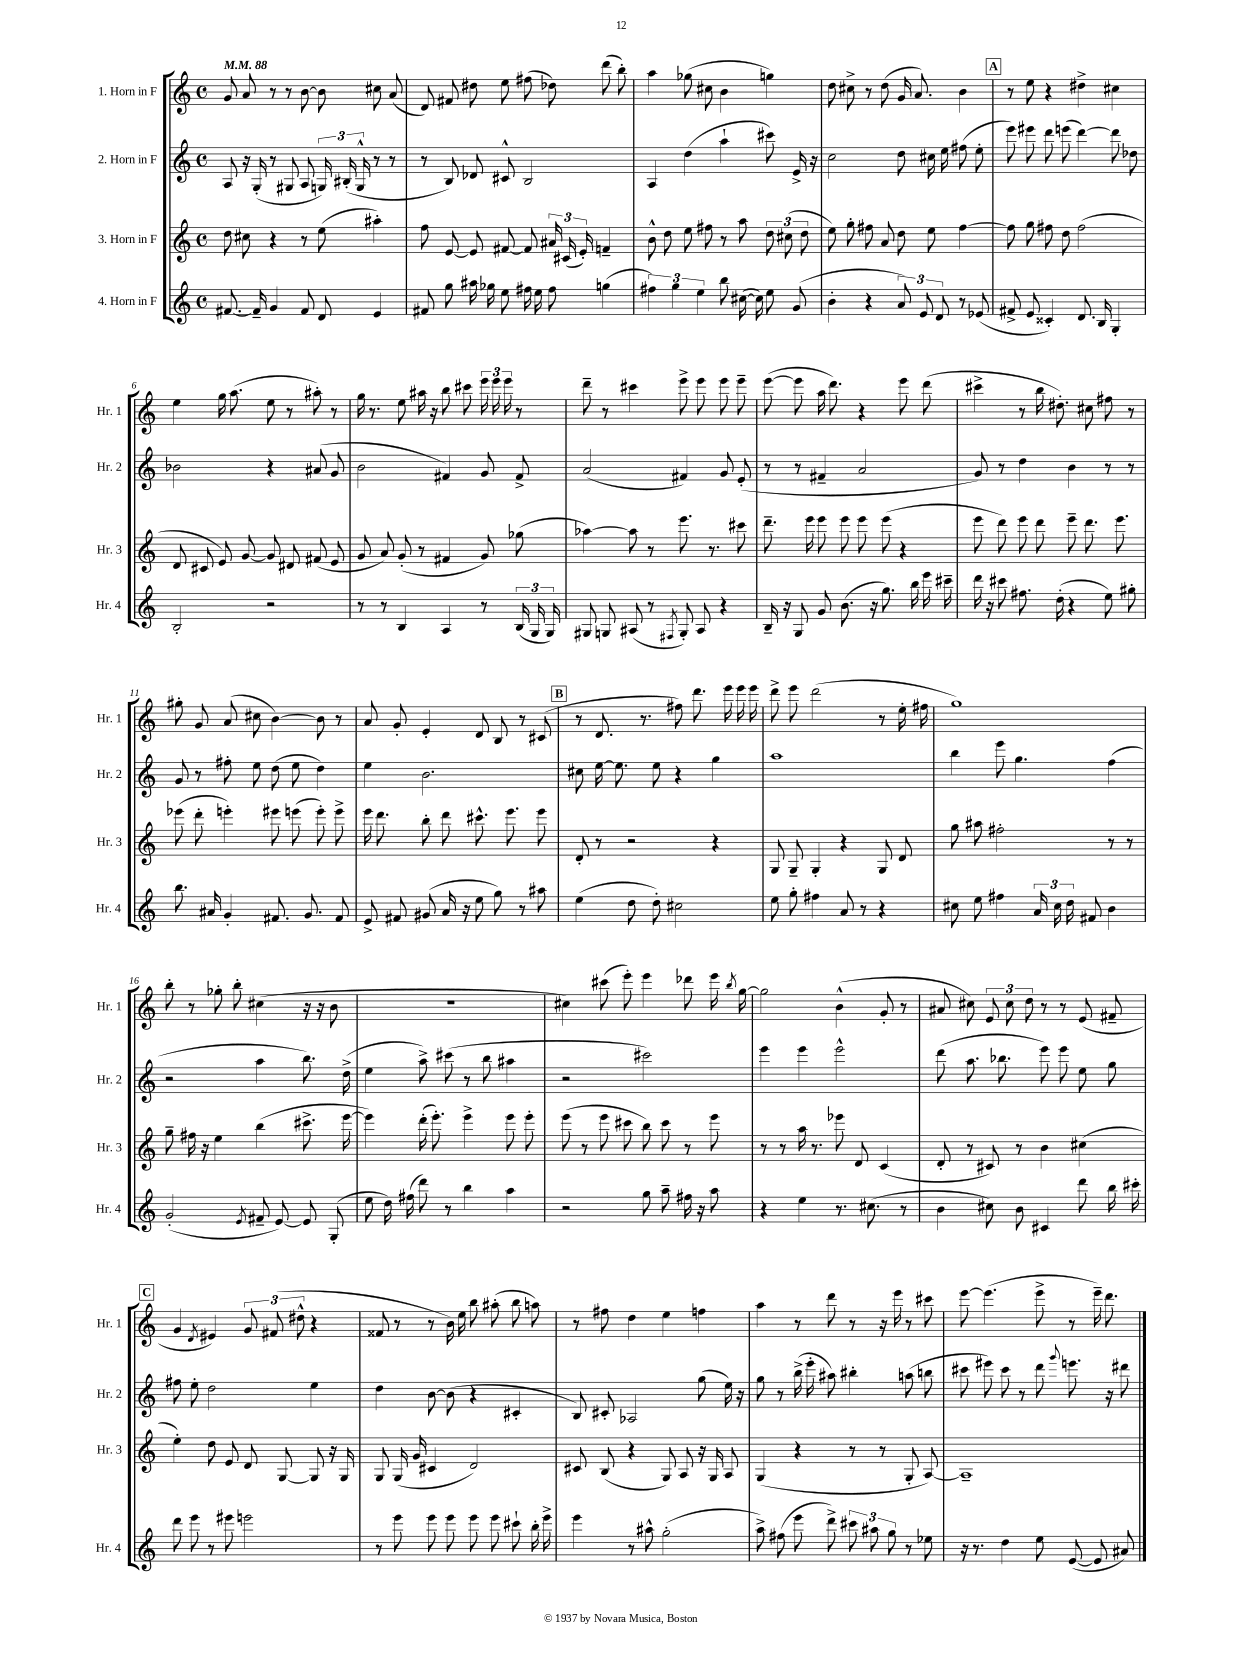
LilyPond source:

<<
\new StaffGroup <<
\new Staff = "s0" \with { instrumentName = "1. Horn in F" shortInstrumentName = "Hr. 1" } {
    \clef treble \key c \major \defaultTimeSignature \time 4/4 \tempo 4 = 88
    \autoBeamOff g'8 a'8 r8 r8 b'8~ b'8 cis''8 a'8( |
    d'8) fis'8 dis''8 e''8 fis''8( des''8) d'''8( b''8-.) |
    a''4 ges''8( cis''8 b'4 g''4) |
    d''8 cis''8-> r8 d''8( g'16 a'8.) b'4 |
    \mark \markup { \box "A" } r8 e''8 r4 dis''4-> cis''4 |
    e''4 g''16 a''8.( e''8 r8 ais''8-.) r8 |
    g''16 r8. e''8 ais''16 r16 b''8 cis'''8 \tuplet 3/2 { e'''16 e'''16 e'''16 } r8 |
    d'''8-- r8 cis'''4 e'''8-> e'''8 e'''8 e'''8-- |
    e'''8~( e'''8 a''16 d'''8.) r4 e'''8 d'''8( |
    cis'''4-> r8 b''16 dis''8.-.) cis''8 fis''8 r8 |
    gis''8-. g'8 a'8( cis''8 b'4~) b'8 r8 |
    a'8 g'8-. e'4-. d'8 b8 r8 cis'8( |
    \mark \markup { \box "B" } r8 d'8. r8. fis''8) d'''8. e'''16 e'''16 e'''16 |
    d'''8-> e'''8 d'''2( r8 e''16-. fis''16 |
    g''1) |
    b''8-. r8 ges''8-. b''8-. cis''4( r16 r16 b'8 |
    R1 |
    cis''4) cis'''8( e'''8-.) e'''4 des'''8 e'''16 \acciaccatura { b''8 } g''16~ |
    g''2 b'4-^( g'8-. r8 |
    ais'8 cis''8) \tuplet 3/2 { e'8 cis''8 d''8 } r8 r8 e'8( fis'8-- |
    \mark \markup { \box "C" } g'4 \acciaccatura { d'8 } eis'4) \tuplet 3/2 { g'8 fis'8( dis''8-^ } r4 |
    fisis'8 r8 r8 b'16) e''16 b''8 ais''8-.( b''8 a''8) |
    r8 fis''8 d''4 e''4 f''4 |
    a''4 r8 d'''8 r8 r16 e'''16 r8 cis'''8 |
    e'''8~ e'''4.( e'''8-> r8 e'''16--) d'''8. \bar "|." |
}
\new Staff = "s1" \with { instrumentName = "2. Horn in F" shortInstrumentName = "Hr. 2" } {
    \clef treble \key c \major \defaultTimeSignature \time 4/4
    \autoBeamOff a8 r16 g16-.( r8 gis8 a8 \tuplet 3/2 { g16) bis16-.( g16-^ } r8 r8 |
    r8 b8) des'8 cis'8-^ b2 |
    a4 d''4( a''4-! cis'''8) e'16-> r16 |
    c''2 d''8 cis''16 e''16 fis''8( e''8-. |
    \mark \markup { \box "A" } e'''8) eis'''8 d'''8 e'''8( d'''4~) d'''8 des''8 |
    bes'2 r4 ais'8( g'8 |
    b'2 fis'4) g'8 fis'8-> |
    a'2( fis'4) g'8 e'8-.( |
    r8 r8 fis'4-- a'2 |
    g'8) r8 d''4 b'4 r8 r8 |
    g'8 r8 fis''8-. e''8 d''8( e''8 d''4) |
    e''4 b'2. |
    \mark \markup { \box "B" } cis''8 e''16~ e''8. e''8 r4 g''4 |
    a''1 |
    b''4 e'''8 g''4. f''4( |
    r2 a''4 b''8.) d''16->( |
    e''4 a''8->) cis'''8( r8 b''8 ais''4 |
    r2 cis'''2) |
    e'''4 e'''4 e'''2-^ |
    d'''8( a''8. bes''8. e'''8) e'''8 e''8 g''8 |
    \mark \markup { \box "C" } fis''8 e''8-. d''2 e''4 |
    d''4 b'8~ b'8( r4 cis'4-. |
    b8) cis'8-. aes2 g''8( e''16) r16 |
    g''8 r8 b''16->( e'''16-. ais''8) bis''4-. a''8( b''8 |
    cis'''8 eis'''8) cis'''8 r8 d'''8 \appoggiatura { g'''8 } e'''8. r16 dis'''8 \bar "|." |
}
\new Staff = "s2" \with { instrumentName = "3. Horn in F" shortInstrumentName = "Hr. 3" } {
    \clef treble \key c \major \defaultTimeSignature \time 4/4
    \autoBeamOff d''8 cis''8 r4 r8 e''8( ais''4-.) |
    f''8 e'8~ e'8 fis'8~ fis'8 \tuplet 3/2 { ais'16 cis'16( e'16-.) } f'4-- |
    b'8-^ d''8 e''8 fis''8 r8 a''8 \tuplet 3/2 { d''8 cis''8( d''8 } |
    e''8) g''8-. fis''8 a'8 d''8 e''8 fis''4~ |
    \mark \markup { \box "A" } fis''8 g''8 fis''8 d''8 fis''2( |
    d'8 cis'8 e'8) g'8~ g'8 dis'8 fis'8( e'8 |
    g'8 a'8) g'8-.( r8 fis'4 g'8) ges''8( |
    aes''4~) aes''8 r8 e'''8. r8. cis'''8 |
    d'''8.-- e'''16 e'''8 e'''8 e'''8 e'''8( r4 |
    e'''8 d'''8) e'''8 d'''8 e'''8-- d'''8. e'''8. |
    ees'''8( d'''8-. e'''4-.) eis'''8 e'''8( e'''8-.) e'''8-> |
    e'''16 d'''8. b''8-. d'''8 cis'''8.-^ e'''8. e'''8 |
    \mark \markup { \box "B" } d'8-. r8 r2 r4 |
    g8 g8-- g4-. r4 g8 d'8 |
    g''8 ais''8 fis''2-. r8 r8 |
    g''8-- fis''16 r16 e''4 b''4( cis'''8.-> e'''16~ |
    e'''4) d'''16-.( e'''8.-.) e'''4-> e'''8 e'''8-. |
    e'''8( r8 e'''8 cis'''8 b''8) cis'''8 r8 e'''8 |
    r8 r8 a''16 r8. ees'''8 d'8 c'4( |
    d'8-. r8 cis'8) r8 b'4 cis''4( |
    \mark \markup { \box "C" } e''4-.) d''8 e'8 d'8 g8~ g8 r16 g16 |
    g8 g16( g'16 cis'4 d'2) |
    cis'8 b8( r4 g8) a8 r16 g16 a8 |
    g4( r4 r8 r8 g8-. a8~) |
    a1-- \bar "|." |
}
\new Staff = "s3" \with { instrumentName = "4. Horn in F" shortInstrumentName = "Hr. 4" } {
    \clef treble \key c \major \defaultTimeSignature \time 4/4
    \autoBeamOff fis'8.~ fis'16-- g'4 fis'8 d'8 e'4 |
    fis'8 g''8 ais''16 ges''16 e''8 fis''16 e''16 fis''8 g''4( |
    \tuplet 3/2 { fis''4) g''4 e''4 } b''8 cis''16~( cis''16) e''8 g'8( |
    b'4-. r4 \tuplet 3/2 { a'8) e'8 d'8 } r8 ees'8( |
    \mark \markup { \box "A" } fis'8-> e'8 cisis'4-.) d'8. b16 g4-. |
    b2-. r2 |
    r8 r8 b4 a4 r8 \tuplet 3/2 { b16( g16 g16) } |
    gis8 g8 ais8( r8 \acciaccatura { fis8 } g8-.) ais8 r4 |
    b16-- r16 g8 g'8 b'8.( r16 g''8.) b''16 e'''16 cis'''16-- |
    d'''16 r16 cis'''8 fis''8. d''16-.( r4 e''8) gis''8-. |
    b''8. ais'16 g'4-. fis'8. g'8. fis'8 |
    e'8-> fis'8 gis'8( a'16 r16 e''8 g''8) r8 ais''8 |
    \mark \markup { \box "B" } e''4( d''8 d''8-.) cis''2 |
    e''8 g''8-. fis''4 a'8 r8 r4 |
    cis''8 e''8 fis''4 \tuplet 3/2 { a'16 cis''16 d''16 } fis'8 b'4 |
    g'2-.( \acciaccatura { e'8 } fis'8-- e'8~) e'8 g8-.( |
    e''8 d''16) fis''16( d'''8) r8 b''4 a''4 |
    r2 g''8 a''8-- fis''16 r16 a''8 |
    r4 e''4 r8. cis''8.( r8 |
    b'4 cis''8) b'8 cis'4 d'''8 b''16 cis'''16-. |
    \mark \markup { \box "C" } d'''8 e'''8 r8 eis'''8 e'''2 |
    r8 e'''8 e'''8 e'''8 e'''8 e'''8 cis'''8-! b''16-. e'''16-> |
    e'''4 r8 ais''8-^ g''2-.( |
    a''8->) fis''8( e'''8 d'''8->) \tuplet 3/2 { cis'''8 ais''8 g''8 } r8 ees''8 |
    r16 r8. d''4 e''8 e'8~( e'8 ais'8) \bar "|." |
}
>>
>>
